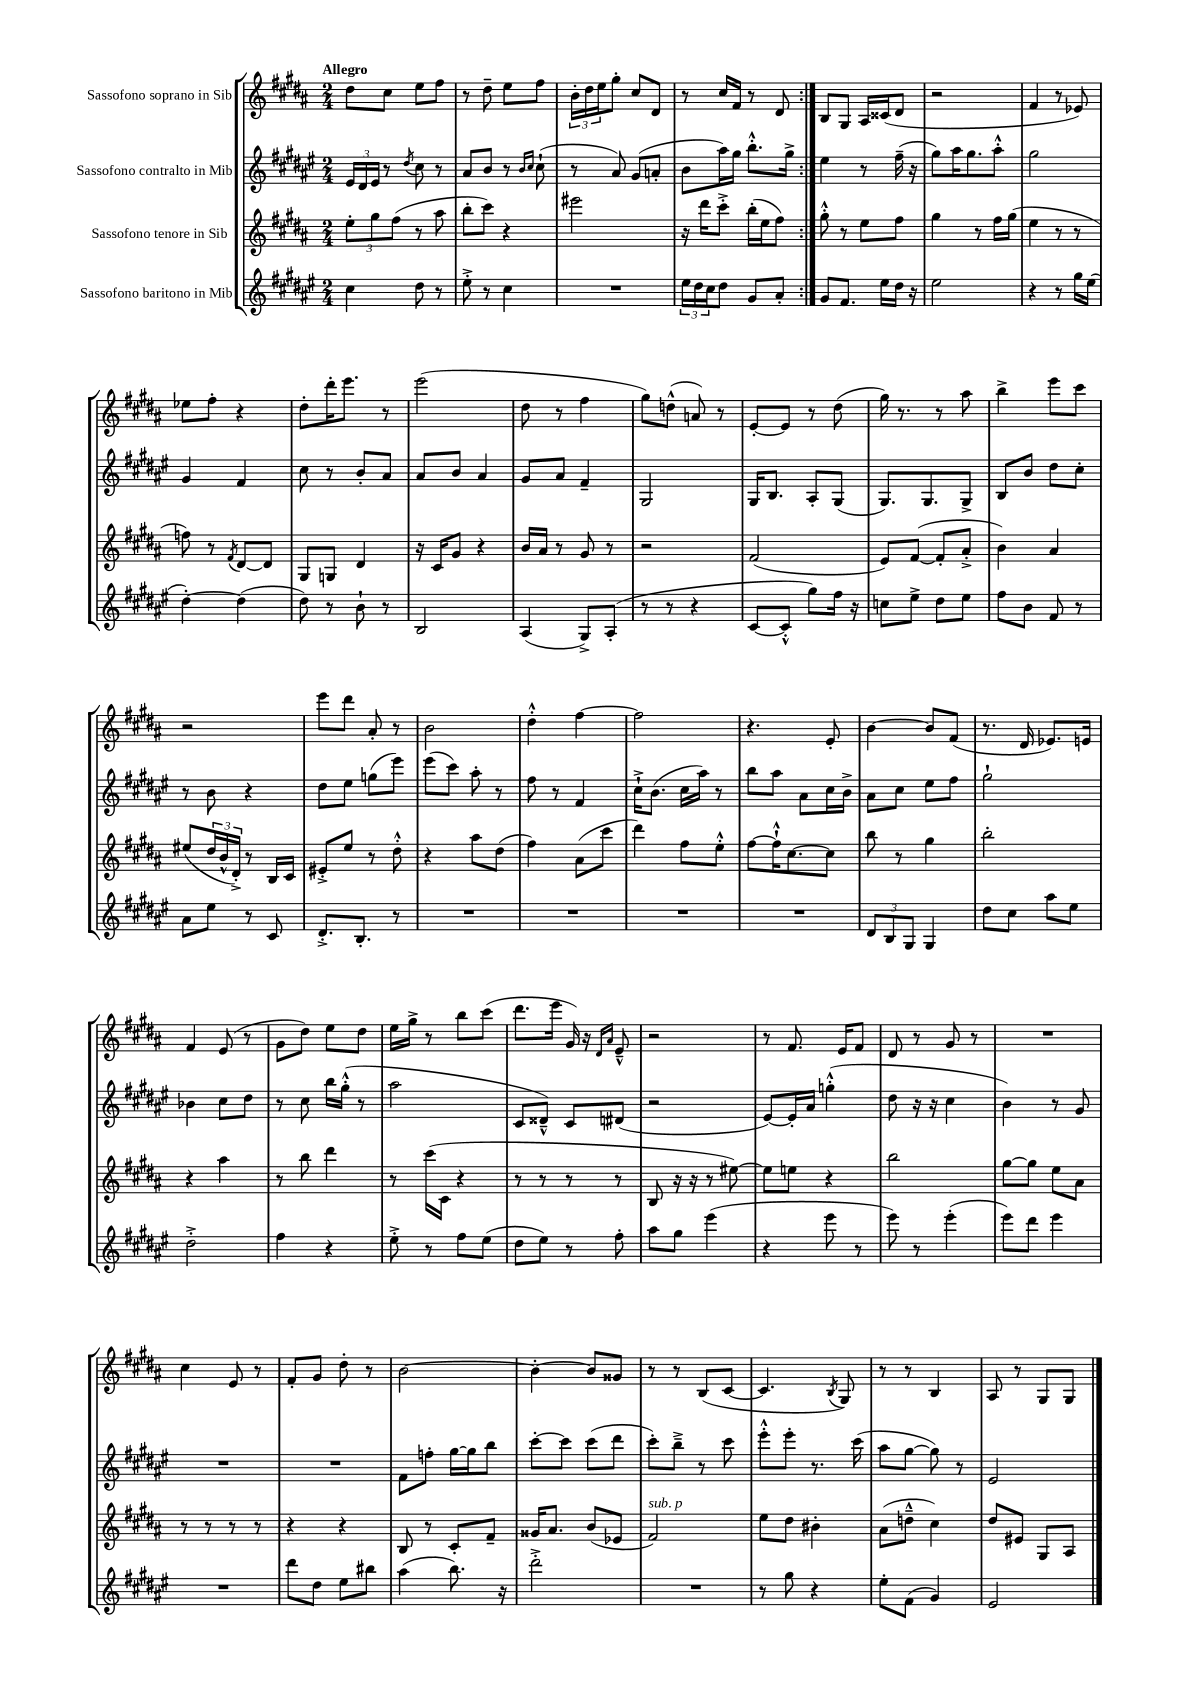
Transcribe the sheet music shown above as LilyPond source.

<<
\new StaffGroup <<
\new Staff = "s0" \with { instrumentName = "Sassofono soprano in Sib" } {
    \clef treble \key b \major \numericTimeSignature \time 2/4 \tempo "Allegro"
    \repeat volta 2 { dis''8 cis''8 e''8 fis''8 |
    r8 dis''8-- e''8 fis''8 |
    \tuplet 3/2 { b'16-. dis''16 e''16 } gis''8-. cis''8 dis'8 |
    r8 cis''16 fis'16 r8 dis'8 | }
    b8 gis8 ais16 cisis'16( dis'8 |
    r2 |
    fis'4 r8 ees'8) |
    ees''8 fis''8-. r4 |
    dis''8-. dis'''16-. e'''8. r8 |
    e'''2( |
    dis''8 r8 fis''4 |
    gis''8) d''8-^( a'8) r8 |
    e'8~-. e'8 r8 dis''8( |
    gis''16) r8. r8 ais''8 |
    b''4-> e'''8 cis'''8 |
    r2 |
    e'''8 dis'''8 ais'8-. r8 |
    b'2 |
    dis''4-.-^ fis''4~ |
    fis''2 |
    r4. e'8-. |
    b'4~ b'8 fis'8( |
    r8. dis'16 ees'8.) e'16 |
    fis'4 e'8( r8 |
    gis'8 dis''8) e''8 dis''8 |
    e''16 gis''16-> r8 b''8 cis'''8( |
    dis'''8. e'''16 gis'16) r16 \grace { dis'16 ais'16 } e'8---^ |
    r2 |
    r8 fis'8. e'16 fis'8 |
    dis'8 r8 gis'8 r8 |
    R2 |
    cis''4 e'8 r8 |
    fis'8-. gis'8 dis''8-. r8 |
    b'2~ |
    b'4~-. b'8 gisis'8 |
    r8 r8 b8( cis'8~ |
    cis'4. \acciaccatura { b8 } gis8) |
    r8 r8 b4 |
    ais8 r8 gis8 gis8 \bar "|." |
}
\new Staff = "s1" \with { instrumentName = "Sassofono contralto in Mib" } {
    \clef treble \key fis \major \numericTimeSignature \time 2/4
    \repeat volta 2 { \tuplet 3/2 { eis'16 dis'16 eis'16 } r8 \acciaccatura { dis''8 } cis''8 r8 |
    ais'8 b'8 r8 \grace { b'16 cis''16 } cis''8-!( |
    r8 ais'8) gis'8( a'8-. |
    b'8 ais''16) gis''16 b''8.-.-^ gis''16-> | }
    eis''4 r8 fis''16--( r16 |
    gis''8) ais''16 gis''8. ais''8-.-^ |
    gis''2 |
    gis'4 fis'4 |
    cis''8 r8 b'8-. ais'8 |
    ais'8 b'8 ais'4 |
    gis'8 ais'8 fis'4-- |
    gis2 |
    gis16 b8. ais8-. gis8( |
    gis8.) gis8. gis8-> |
    b8 b'8 dis''8 cis''8-. |
    r8 b'8 r4 |
    dis''8 eis''8 g''8( eis'''8) |
    eis'''8( cis'''8) ais''8-. r8 |
    fis''8 r8 fis'4 |
    cis''16-!-> b'8.( cis''16 ais''16) r8 |
    b''8 ais''8 ais'8 cis''16 b'16-> |
    ais'8 cis''8 eis''8 fis''8 |
    gis''2-! |
    bes'4 cis''8 dis''8 |
    r8 cis''8 b''16 gis''16-.-^( r8 |
    ais''2 |
    cis'8 disis'8---^) cis'8 dis'8( |
    r2 |
    eis'8~) eis'16-. ais'16 g''4-.-^( |
    dis''8 r16 r16 cis''4 |
    b'4) r8 gis'8 |
    R2 |
    R2 |
    fis'8 f''8-. gis''16~ gis''16 b''8 |
    cis'''8~-. cis'''8 cis'''8( dis'''8 |
    cis'''8-.) b''8---> r8 cis'''8 |
    eis'''8-.-^ eis'''8-. r8. cis'''16( |
    ais''8 gis''8~ gis''8) r8 |
    eis'2 \bar "|." |
}
\new Staff = "s2" \with { instrumentName = "Sassofono tenore in Sib" } {
    \clef treble \key b \major \numericTimeSignature \time 2/4
    \repeat volta 2 { \tuplet 3/2 { e''8-. gis''8 fis''8( } r8 ais''8 |
    b''8-. cis'''8) r4 |
    eis'''2 |
    r16 dis'''16 cis'''8-.-> b''16-.( e''16 fis''8) | }
    gis''8-.-^ r8 e''8 fis''8 |
    gis''4 r8 fis''16 gis''16( |
    e''4 r8 r8 |
    f''8) r8 \acciaccatura { fis'8 } dis'8~ dis'8 |
    gis8 g8 dis'4 |
    r16 cis'16 gis'8 r4 |
    b'16 ais'16 r8 gis'8 r8 |
    r2 |
    fis'2( |
    e'8) fis'8~( fis'8-. ais'8-.-> |
    b'4) ais'4 |
    eis''8( \tuplet 3/2 { dis''16 b'16-^ dis'16-.->) } r8 b16 cis'16 |
    eis'8-.-> e''8 r8 dis''8-.-^ |
    r4 ais''8 dis''8( |
    fis''4) ais'8( cis'''8 |
    dis'''4) fis''8 e''8-.-^ |
    fis''8~ fis''16-!-^ cis''8.~ cis''8 |
    b''8 r8 gis''4 |
    b''2-. |
    r4 ais''4 |
    r8 b''8 dis'''4 |
    r8 cis'''16( cis'16 r4 |
    r8 r8 r8 r8 |
    b8 r16 r16 r8 eis''8~) |
    eis''8 e''8 r4 |
    b''2 |
    gis''8~ gis''8 e''8 ais'8 |
    r8 r8 r8 r8 |
    r4 r4 |
    b8 r8 cis'8-. fis'8-- |
    gisis'16 ais'8. b'8( ees'8 |
    fis'2^\markup { \italic "sub. p" }) |
    e''8 dis''8 bis'4-. |
    ais'8( d''8---^ cis''4) |
    dis''8 eis'8 gis8 ais8 \bar "|." |
}
\new Staff = "s3" \with { instrumentName = "Sassofono baritono in Mib" } {
    \clef treble \key fis \major \numericTimeSignature \time 2/4
    \repeat volta 2 { cis''4 dis''8 r8 |
    eis''8-.-> r8 cis''4 |
    R2 |
    \tuplet 3/2 { eis''16 dis''16 cis''16 } dis''8 gis'8 ais'8-. | }
    gis'8 fis'8. eis''16 dis''16 r16 |
    eis''2 |
    r4 r8 gis''16 eis''16( |
    dis''4~-.) dis''4( |
    dis''8) r8 b'8-! r8 |
    b2 |
    ais4( gis8->) ais8-.( |
    r8 r8 r4 |
    cis'8~ cis'8-.-^ gis''8) fis''16 r16 |
    c''8 eis''8-> dis''8 eis''8 |
    fis''8 b'8 fis'8 r8 |
    ais'8 eis''8 r8 cis'8 |
    dis'8.-.-> b8.-. r8 |
    R2 |
    R2 |
    R2 |
    R2 |
    \tuplet 3/2 { dis'8 b8 gis8 } gis4 |
    dis''8 cis''8 ais''8 eis''8 |
    dis''2-.-> |
    fis''4 r4 |
    eis''8-.-> r8 fis''8 eis''8( |
    dis''8 eis''8) r8 fis''8-. |
    ais''8 gis''8 eis'''4( |
    r4 eis'''8 r8 |
    eis'''8) r8 eis'''4-.( |
    eis'''8) dis'''8 eis'''4 |
    R2 |
    dis'''8 dis''8 eis''8 bis''8 |
    ais''4( b''8.) r16 |
    dis'''2-.-> |
    R2 |
    r8 gis''8 r4 |
    eis''8-. fis'8( gis'4) |
    eis'2 \bar "|." |
}
>>
>>
\layout { \context { \Score \remove "Bar_number_engraver" } }
